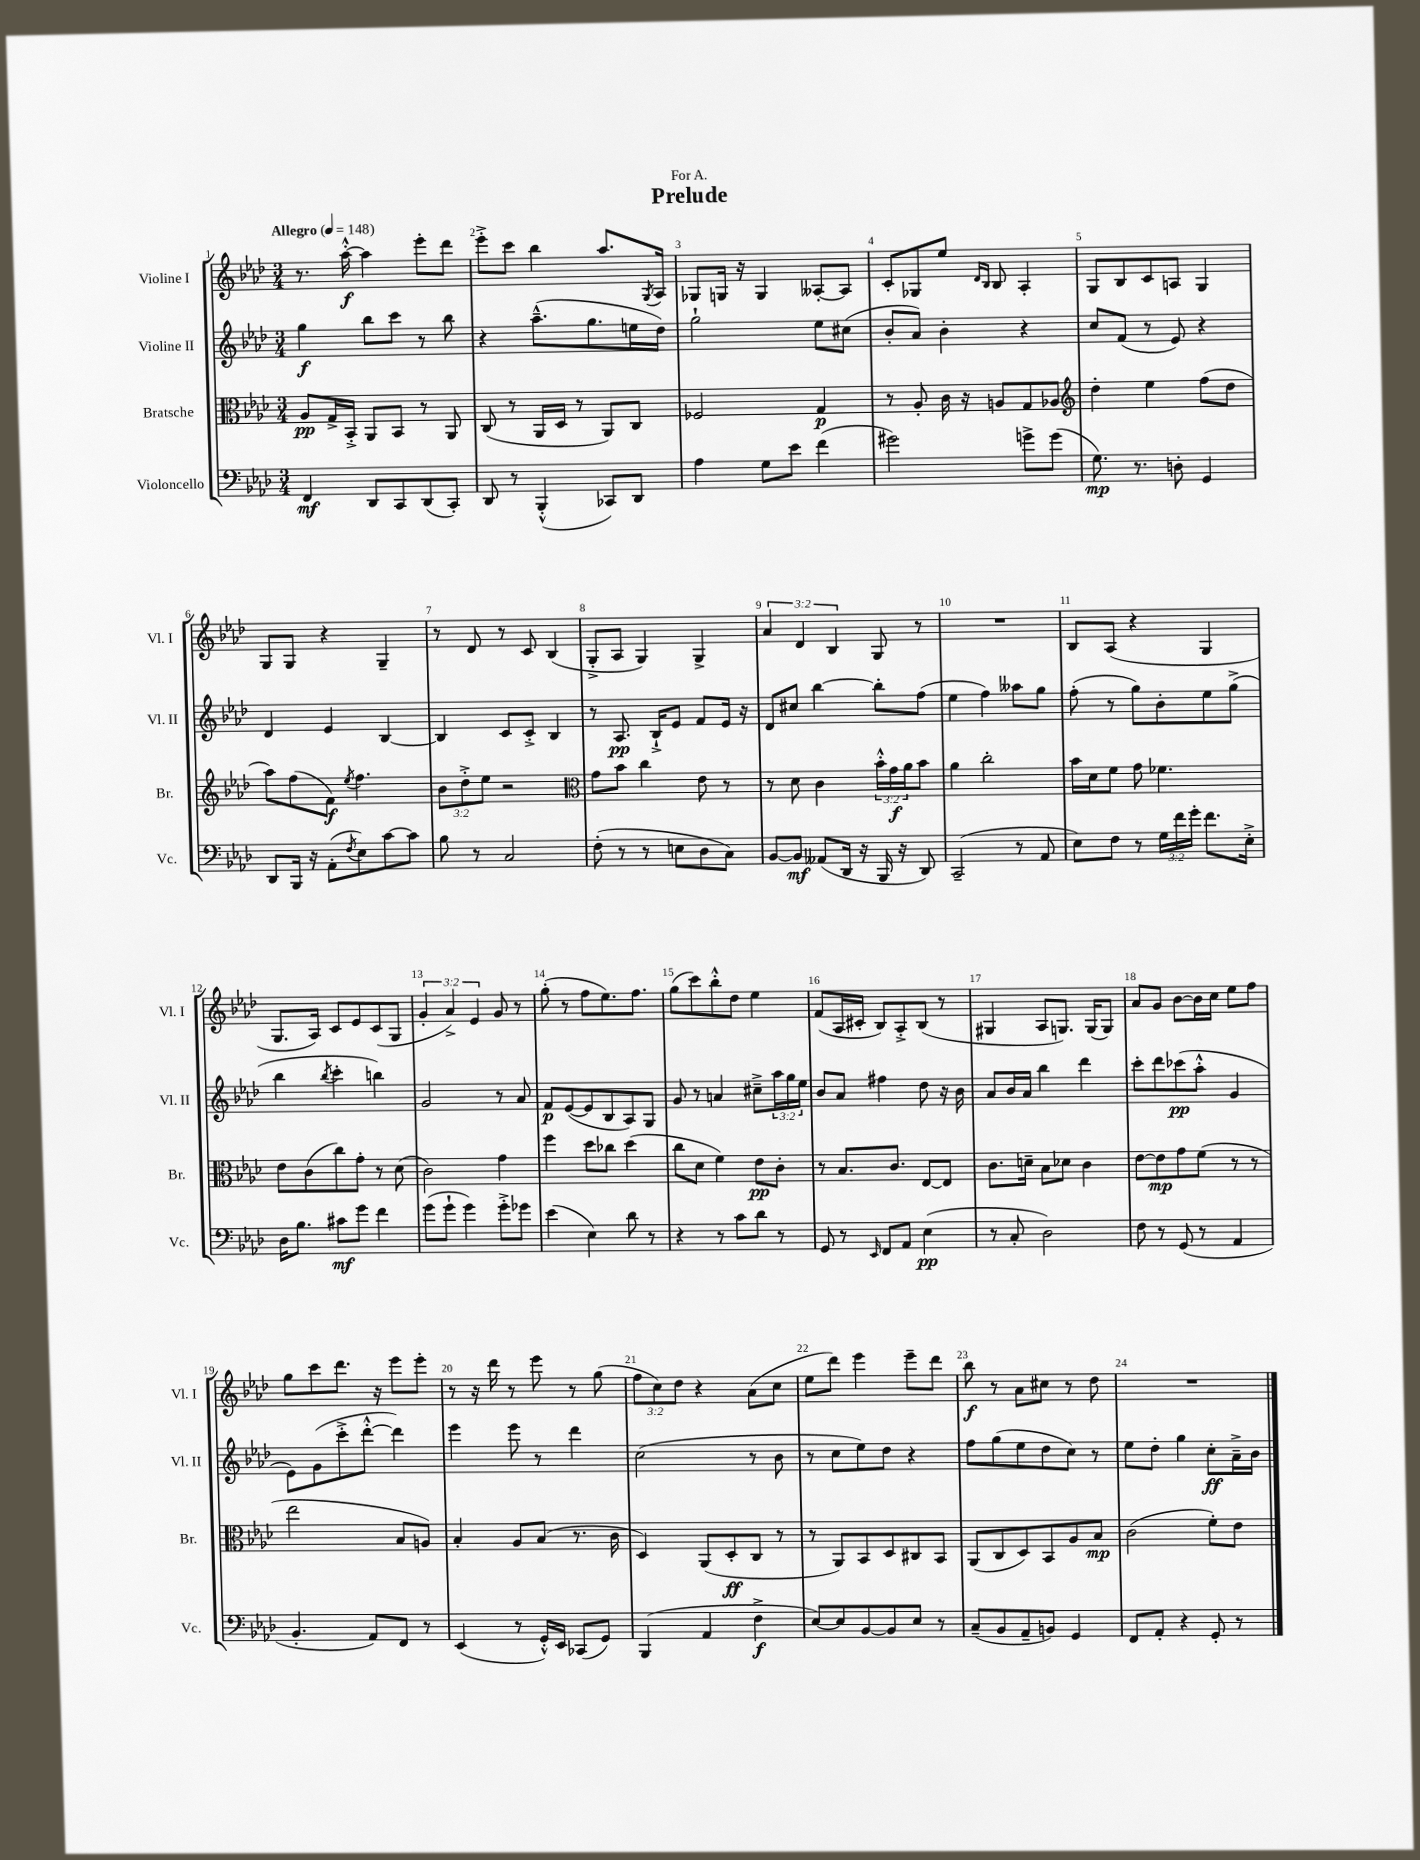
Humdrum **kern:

**kern	**kern	**kern	**kern
*staff4	*staff3	*staff2	*staff1
*clefF4	*clefC3	*clefG2	*clefG2
*k[b-e-a-d-]	*k[b-e-a-d-]	*k[b-e-a-d-]	*k[b-e-a-d-]
*M3/4	*M3/4	*M3/4	*M3/4
*MM148	*MM148	*MM148	*MM148
4FF/	8A-/L	4gg\	8.r
.	16G^/L	.	.
.	16BB-'^/JJ	.	[16aa-'^^\
8DD-/L	8AA-/L	8bb-\L	4aa-\]
8CC/	8BB-/J	8ccc\J	.
(8DD-/	8r	8r	8eee-'\L
8CC'/J)	8AA-/	8bb-\	8ddd-\J
=	=	=	=
8DD-/	(8C/	4r	8eee-'^\L
8r	8r	.	8ccc\J
(4BBB-'^^/	16AA-/LL	(8.aa-~^^\L	4bb-\
.	16D-/JJ	.	.
.	8r	.	.
.	.	8.gg\	.
8CC-/L)	8AA-/L)	.	8.aa-/L
8DD-/J	8C/J	16ee\L	.
.	.	.	8qG/
.	.	16dd-\JJ)	16A-/Jk
=	=	=	=
4A-\	2F-/	2gg`\	8G-/L
.	.	.	16G/Jk
.	.	.	16r
8G\L	.	.	4G/
8e-\J	.	.	.
(4f\	4G/	8ee-\L	[8A--'/L
.	.	(8cc#\J	8A--/]J
=	=	=	=
2g#\)	8r	8b-'/L	8c'/L
.	8A-'/	8a-/J)	8G-/
.	16c\	4b-'\	8ee-/J
.	16r	.	.
.	.	.	16qqd-/LL
.	.	.	16qqB-/JJ
.	8A/L	.	8B-/
8g^\L	8G/	4r	4A-'/
(8g\J	8A-/J	.	.
=	=	=	=
*	*clefG2	*	*
8.G\)	4dd-'\	8cc/L	8G/L
.	.	(8f/J	8B-/
8.r	.	.	.
.	4ee-\	8r	8c/
8D'\	.	8e-/)	8A/J
4GG/	(8ff\L	4r	4G/
.	8dd-\J	.	.
=	=	=	=
8DD-/L	8aa-\L)	4d-/	8G/L
16BBB-/Jk	(8ff\	.	8G/J
16r	.	.	.
(8AA-'\L	8f\J)	4e-/	4r
8qF/	8qee-/	.	.
8E-\)	4.ff\	.	.
[8c\	.	[4B-/	4G~/
8c\]J	.	.	.
=	=	=	=
8B-\	12b-\L	4B-/]	8r
.	12dd-'^\	.	.
8r	.	.	8d-/
.	12ee-\J	.	.
2C/	2r	8c/L	8r
.	.	8c'^/J	8c/
.	.	4B-/	(4B-/
=	=	=	=
*	*clefC3	*	*
(8F'\	8g\L	8r	8G'^/L
8r	8b-\J	8.A-/	8A-/J
8r	4cc\	.	4G/)
.	.	16B-`^/LK	.
8E\L	.	8e-/J	.
8D-\	8e-\	8f/L	4G^/
8C\J)	8r	16e-/Jk	.
.	.	16r	.
=	=	=	=
[8BB-/L	8r	8d-/L	6a-/
8BB-/]J	8d-\	8cc#/J	.
.	.	.	6d-/
(8AA--/L	4c\	[4bb-\	.
.	.	.	6B-/
16DD-/Jk	.	.	.
16r	.	.	.
16BBB-/	24b-'^^\LL	8bb-'\]L	8G/
.	24g\	.	.
16r	.	.	.
.	24a-\J	.	.
8DD-/)	8b-\J	(8ff\J	8r
=	=	=	=
(2CC~/	4a-\	4ee-\	2.r
.	2cc'\	4ff\)	.
8r	.	8aa--\L	.
8AA-/	.	8gg\J	.
=	=	=	=
8E-\L)	16b-\LL	(8ff'\	8B-/L
.	16d-\J	.	.
8F\J	8f\J	8r	(8A-/J
8r	8g\	8gg\L)	4r
24G\LL	4.f-\	8b-'\	.
24f\	.	.	.
24g'\JJ	.	.	.
8.f\L	.	8ee-\	4G/
.	.	(8gg^\J	.
16E-'^\Jk	.	.	.
=	=	=	=
16D-\LK	8e-\L	4bb-\	8.G/L
8.B-\J	.	.	.
.	(8c\	.	.
.	.	.	16A-/Jk)
.	.	8qbb-/	.
8c#\L	8cc\)	4ccc'\	8c/L
8g\J	8g'\J	.	8e-/
4f\	8r	4bb\)	(8c/
.	(8d-\	.	8G/J
=	=	=	=
(8g\L	2c\)	2g/	6g'/
8g`\J	.	.	.
.	.	.	6a-^/)
4g\)	.	.	.
.	.	.	6e-/
8g'^\L	4g\	8r	8g/
8g-\J	.	8a-/	8r
=	=	=	=
(4e-\	4ff\	8f/L	(8gg'\
.	.	([8e-/	8r
4E-\)	8dd-\L	8e-/]	8ff\L
.	8cc-\J	8B-/	8.ee-\)
8d-\	(4dd-\	8A-/)	.
.	.	.	8.ff\J
8r	.	8G/J	.
=	=	=	=
4r	8cc\L	8g/	(8gg\L
.	8d-\J	8r	8ccc\)
8r	4f\)	4a/	8bb-'^^\
8c\L	.	.	8dd-\J
8d-\J	8e-\L	8cc#~^\L	4ee-\
8r	8c'\J	24aa-\L	.
.	.	24gg\	.
.	.	24ee-\JJ	.
=	=	=	=
8GG/	8r	8b-/L	(8f/L
8r	8.B-/L	8a-/J	16A-/L
.	.	.	16c#'/JJ
16qqEE-/	.	.	.
8FF/L	.	4ff#\	8B-/L)
.	8.c/J	.	.
8AA-/J	.	.	8A-'^/
(4E-\	[8E-/L	8dd-\	(8B-/J
.	8E-/]J	16r	8r
.	.	16b-\	.
=	=	=	=
8r	8.c\L	8a-/L	4G#/
8C'/	.	16b-/L	.
.	16d~\Jk	16a-/JJ	.
2D-\)	8B-\L	4bb-\	8A-/L
.	8d-\J	.	8.G/J)
.	4c\	4ddd-\	.
.	.	.	(16G/LK
.	.	.	8G/J)
=	=	=	=
8F\	[8e-\L	8ccc'\L	8a-/L
8r	8e-\]	8ddd-\	8g/J
(8GG/	8g\	(8ccc-\	[8b-\L
8r	(8f\J	8aa-'^^\J	16b-\]L
.	.	.	16cc\JJ
4AA-/	8r	4g/	8ee-\L
.	8r	.	8ff\J
=	=	=	=
4.BB-'/	2ee-\	8e-\L)	8gg\L
.	.	(8g\	8ccc\
.	.	8ccc'^\	8.ddd-\J
8AA-/L)	.	[8ddd-'^^\J	.
.	.	.	16r
8FF/J	8B-/L	4ddd-\])	8eee-\L
8r	8A/J)	.	8eee-'\J
=	=	=	=
(4EE-/	4B-'/	4eee-\	8r
.	.	.	16r
.	.	.	16ddd-\
8r	8A-/L	8eee-\	8r
16GG'^^/LL)	(8B-/J	8r	8eee-\
16EE-/JJ	.	.	.
(8CC-/L	8.r	4ddd-\	8r
8GG/J)	.	.	(8gg\
.	16c\	.	.
=	=	=	=
(4BBB-/	4D-/)	(2cc\	12ff\L
.	.	.	12cc\)
.	.	.	12dd-\J
4AA-/	(8AA-/L	.	4r
.	8D-'/	.	.
4F^\	8C/J	8r	(8a-\L
.	8r	8b-\	8cc\J
=	=	=	=
[8E-/L)	8r	8r	8ee-\L
8E-/]	8AA-/L)	8cc\L	8ddd-\J)
[8BB-/	8BB-/	8ee-\)	4eee-\
8BB-/]	8D-/	8dd-\J	.
8E-/J	8C#/	4r	8eee-~\L
8r	8BB-/J	.	8ddd-\J
=	=	=	=
(8C~/L	(8AA-/L	8ff\L	8bb-\
8BB-/	8C/	(8gg\	8r
8AA-~/	8D-/)	8ee-\	8a-\L
8BB/J)	8BB-/	8dd-\	8cc#\J
4GG/	8A-/	8cc\J)	8r
.	8B-/J	8r	8dd-\
=	=	=	=
8FF/L	(2c\	8ee-\L	2.r
8AA-'/J	.	8dd-'\J	.
4r	.	4gg\	.
8GG'/	8f'\L)	8cc'\L	.
8r	8e-\J	16a-~^\L	.
.	.	16b-\JJ	.
==	==	==	==
*-	*-	*-	*-
